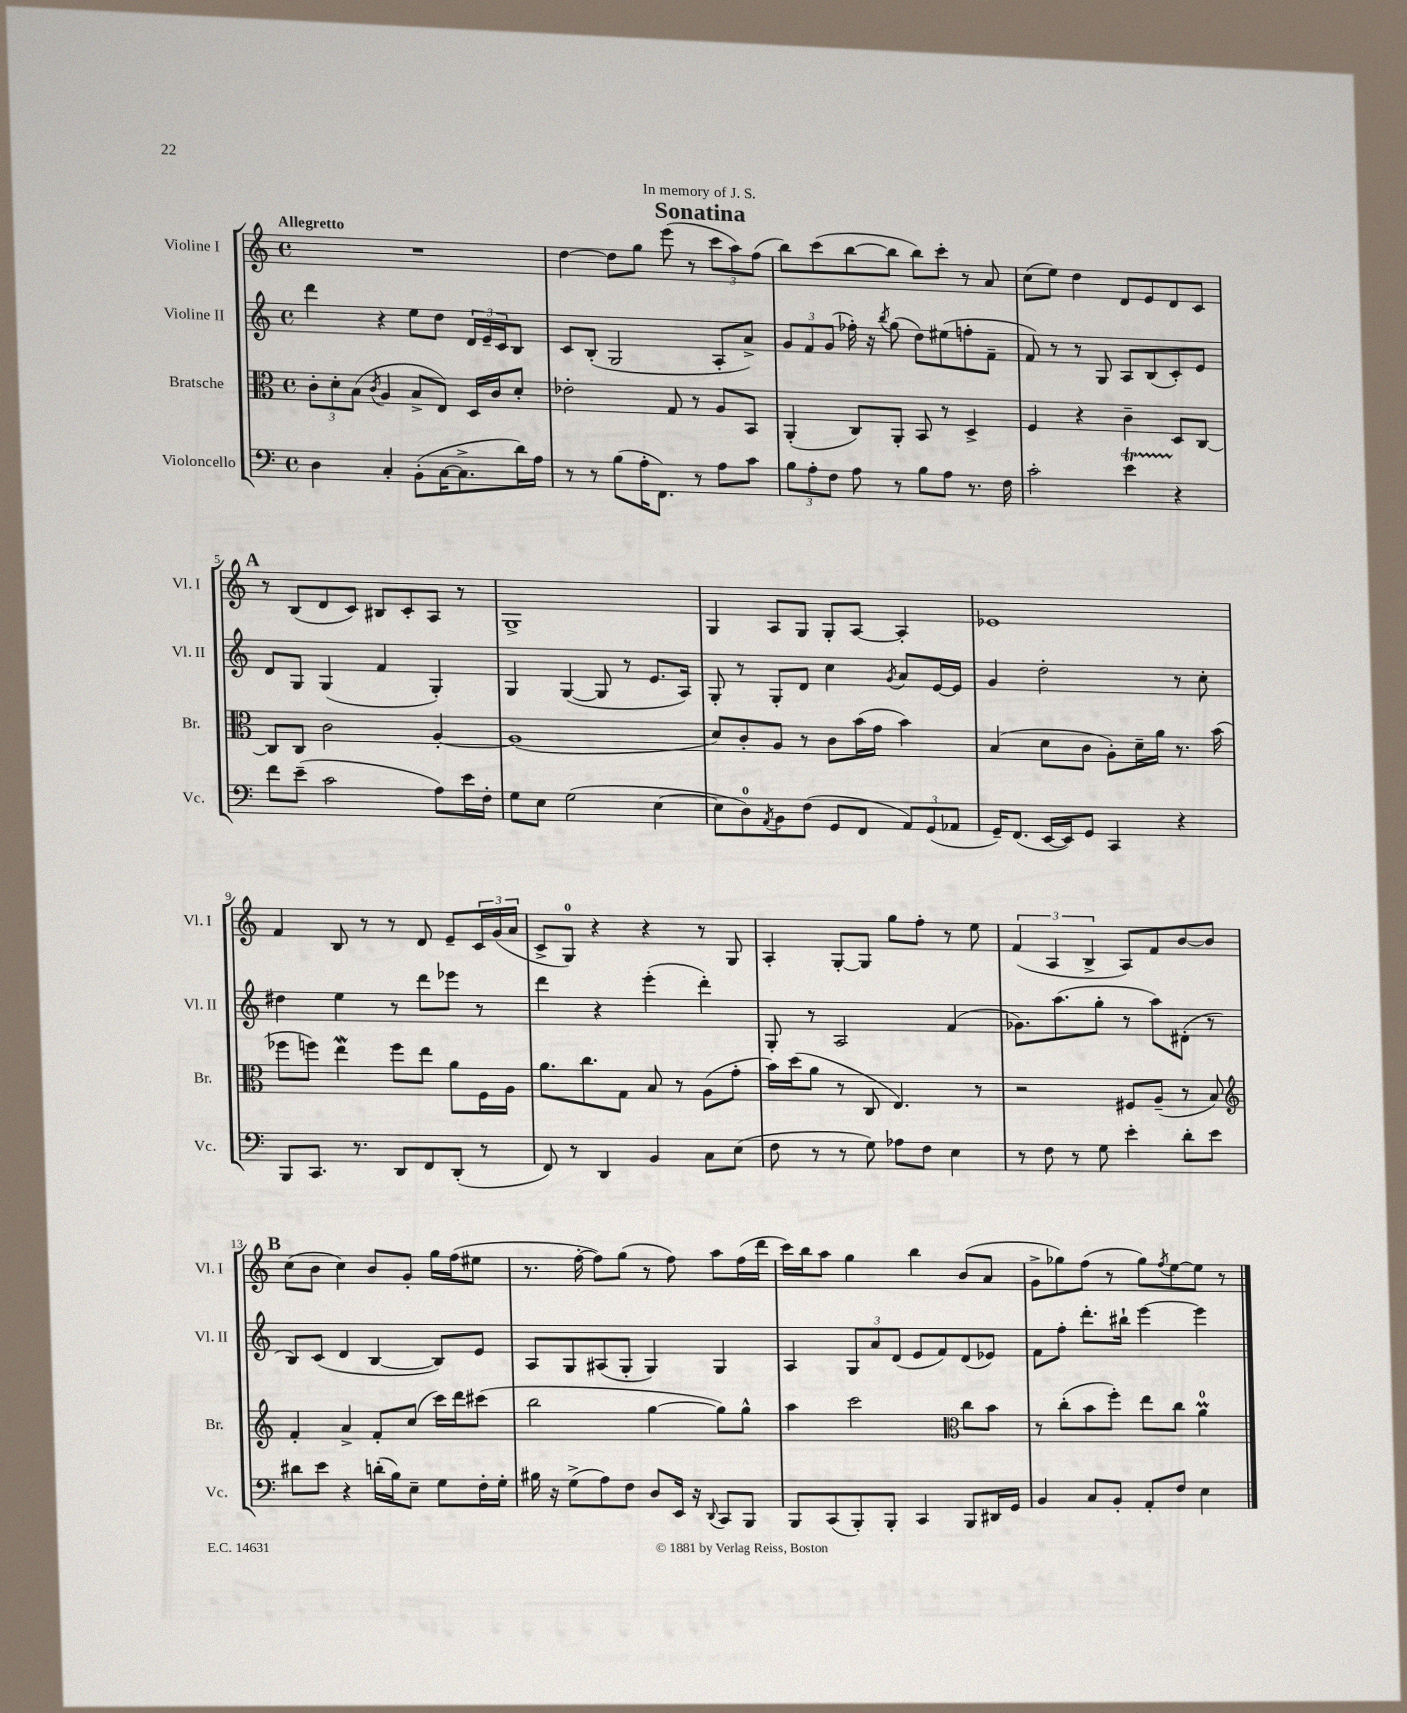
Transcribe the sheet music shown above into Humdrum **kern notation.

**kern	**kern	**kern	**kern
*part4	*part3	*part2	*part1
*staff4	*staff3	*staff2	*staff1
*I"Violoncello	*I"Bratsche	*I"Violine II	*I"Violine I
*I'Vc.	*I'Br.	*I'Vl. II	*I'Vl. I
*clefF4	*clefC3	*clefG2	*clefG2
*k[]	*k[]	*k[]	*k[]
*M4/4	*M4/4	*M4/4	*M4/4
*met(c)	*met(c)	*met(c)	*met(c)
=1	=1	=1	=1
!	!	!	!LO:TX:a:B:t=Allegretto
4D\	12c'\L	4ddd\	1r
.	12d'\	.	.
.	(12B\J	.	.
.	8qc/	.	.
4C'/	4A/	4r	.
(8BB'\L	8B^/L	8ee\L	.
[16C\K	8E/J)	8dd\J	.
8.C^\]	.	.	.
.	16D/LL	24d/LL	.
.	.	24e~/	.
.	16c/J	.	.
.	.	24c/J	.
16d\L)	8d'/J	8B/J	.
16A\JJ	.	.	.
=2	=2	=2	=2
8r	2e-X'\	8c/L	[4dd\
8r	.	(8B'/J	.
(8B\L	.	2G/	8dd\L]
16A'\K	.	.	8gg\J
8.FF\J)	.	.	.
.	8G/	.	(8eee\
8r	8r	.	8r
8A\L	8A/L	8A'/L	12ccc\L
.	.	.	12aa\)
8c\J	8BB/J	8a^/J)	.
.	.	.	(12ff\J
=3	=3	=3	=3
12B\L	(4AA'/	12g/L	8bb\L)
12A'\	.	12f/	.
.	.	.	(8ccc\
12F\J	.	(12g/J	.
8A\	8C/L)	16ff-X'\)	[8bb\
.	.	16r	.
.	.	8qbb/	.
8r	8AA'/J	(8gg\	8bb\J]
8B\L	8BB/	8dd\L)	8bb\L)
8A\J	8r	(8ee#X\	8ccc'\J
8.r	4D^/	8ffn'\	8r
.	.	8f~\J	8a/
16F\	.	.	.
=4	=4	=4	=4
2c'\	4F/	8f/)	(8cc\L
.	.	8r	8ee\J)
.	4r	8r	4dd\
.	.	8G/	.
4et\	4c~\	8A/L	8d/L
.	.	(8B/	8e/
4r	8D/L	8c'/)	8d/
.	[8C/J	8e/J	8c/J
!!LO:LB:g=z
!!LO:REH:place=s1:t=A
=5	=5	=5	=5
8f\L	8C/L]	8d/L	8r
(8e~\J	8C/J	8G/J	(8B/L
2c\	2c\	(4G/	8d/
.	.	.	8c/J)
.	.	4f/	8B#X/L
.	.	.	8c'/
8A\L)	[4A'/	4G'/)	8A/J
16e\L	.	.	8r
16F'\JJ	.	.	.
=6	=6	=6	=6
8G\L	(1A]	4G/	1G^
8E\J	.	.	.
(2G\	.	([4G/	.
.	.	8G/]	.
.	.	8r	.
[4E\	.	8.e/L	.
.	.	16A/Jk)	.
=7	=7	=7	=7
8E\L]	8d/L)	8G'/	4G/
8D\)	8c'/	8r	.
8qAA/	.	.	.
8BB\	8A/J	8G'/L	8A/L
(8F\J	8r	8d/J	8G/J
8GG/L	8c\L	4cc\	8G'/L
8FF/J	(16b\L	.	[8A/J
.	16g\JJ	.	.
.	.	8qg/	.
12AA/L)	4b\)	8a/L	4A'/]
(12GG/	.	.	.
.	.	[16e/L	.
12AA-X/J	.	.	.
.	.	16e/JJ]	.
=8	=8	=8	=8
16GG~/KL)	(4B/	4g/	1e-X
(8.FF/J	.	.	.
[16EE/LL	8d\L	2dd'\	.
16EE/J])	.	.	.
8GG/J	8c\J	.	.
4CC/	8A'\L)	.	.
.	16d~\L	.	.
.	16a\JJ	.	.
4r	8.r	8r	.
.	.	8cc'\	.
.	(16b\	.	.
!!LO:LB:g=z
=9	=9	=9	=9
8BBB/L	8ff-X\L	4dd#X\	4f/
8.CC/J	8ffn\J)	.	.
.	4eeW\	4ee\	8B/
8.r	.	.	.
.	.	.	8r
8DD/L	8ff\L	8r	8r
8FF/	8ee\J	8ddd\L	8d/
(8DD'/J	8a\L	8eee-X\J	8e~/L
8r	16F\L	8r	24c/L
.	.	.	(24g/
.	16A\JJ	.	.
.	.	.	24a/JJ
=10	=10	=10	=10
8FF/)	8.a\L	4ddd\	8c^/L
8r	.	.	8G/J)
.	8.cc\	.	.
4DD/	.	4r	4r
.	8G\J	.	.
4BB/	8B/	(4eee'\	4r
.	8r	.	.
8C\L	(8A\L	4ddd'\)	8r
(8E\J	8g'\J	.	8G/
=11	=11	=11	=11
8F\	16b\LL)	8G'/	4A'/
.	(16dd\J	.	.
8r	8a\J	8r	.
8r	8r	2A/	[8G'/L
8G\)	8C/	.	8G/J]
8A-X\L	4.E/)	.	8gg\L
8F\J	.	.	8ff'\J
4E\	.	(4f/	8r
.	8r	.	8ee\
=12	=12	=12	=12
8r	2r	8.g-X\L)	(6f/
8F\	.	.	.
.	.	.	6A/
.	.	(8.aa\	.
8r	.	.	.
.	.	.	6B^/
8G\	.	8gg'\J	.
4e'\	8F#X/L	8r	8A/L)
.	(8A~/J	8aa\L)	8f/
8d'\L	8r	(8d#X'\J	[8b/
8e\J	8B/)	8r	8b/J]
!!LO:LB:g=z
!!LO:REH:place=s1:t=B
=13	=13	=13	=13
*	*clefG2	*	*
8d#X\L	4f'/	8B/L)	(8cc\L
8e\J	.	(8c/J	8b\J
4r	4a^/	4d/	4cc\)
(16dn'\LL	8f'/L	[4B/	8b/L
16B\J)	.	.	.
8E~\J	(8cc/J	.	8g'/J
8G\L	16ccc\LL)	8B/L])	16gg\LL
.	16ddd\J	.	(16ff\J
16F'\L	(8ccc#X\J	8e/J	8ee#X\J
16G'\JJ	.	.	.
=14	=14	=14	=14
16B#X\	2bb\	8A/L	8.r
16r	.	.	.
(8G^\L	.	8G/	.
.	.	.	[16ff'\
8A\)	.	(8A#X/	8ff\L])
8F\J	.	8G'/J	(8gg\J
8D/L	[4gg\	4G/)	8r
16EE/Jk	.	.	8ff\)
16r	.	.	.
8qqDD/	.	.	.
8CC/L	8gg\L])	4G/	8aa\L
8BBB/J	8gg^^\J	.	(16ff\L
.	.	.	16ddd\JJ
=15	=15	=15	=15
8BBB/L	4aa\	4A/	16ccc\LL)
.	.	.	16bb\J
(8CC/	.	.	8aa\J
8BBB'/)	2ccc\	12G/L	4gg\
.	.	12a/	.
8BBB'/J	.	.	.
.	.	(12d/J	.
4CC/	.	8e/L	4bb\
.	.	8f/)	.
*	*clefC3	*	*
8BBB/L	8cc\L	(8d/	(8b/L
16DD#X/L	8b\J	8e-X/J)	8a/J
16GG/JJ	.	.	.
=16	=16	=16	=16
4BB/	8r	8f\L	8g^\L
.	(8cc'\L	8ff'\J	8gg-X\)
8C/L	8b\	8.ddd'\L	(8ff\J
8BB'/J	8ff'\J)	.	8r
.	.	16bb#X`\Jk	.
8AA'/L	8ee\L	[4eee\	8gg-\L)
.	.	.	8qff/
8F/J	8cc\J	.	[8ee\
4E\	4aM\	4eee\]	8ee\J]
.	.	.	8r
==	==	==	==
*-	*-	*-	*-
